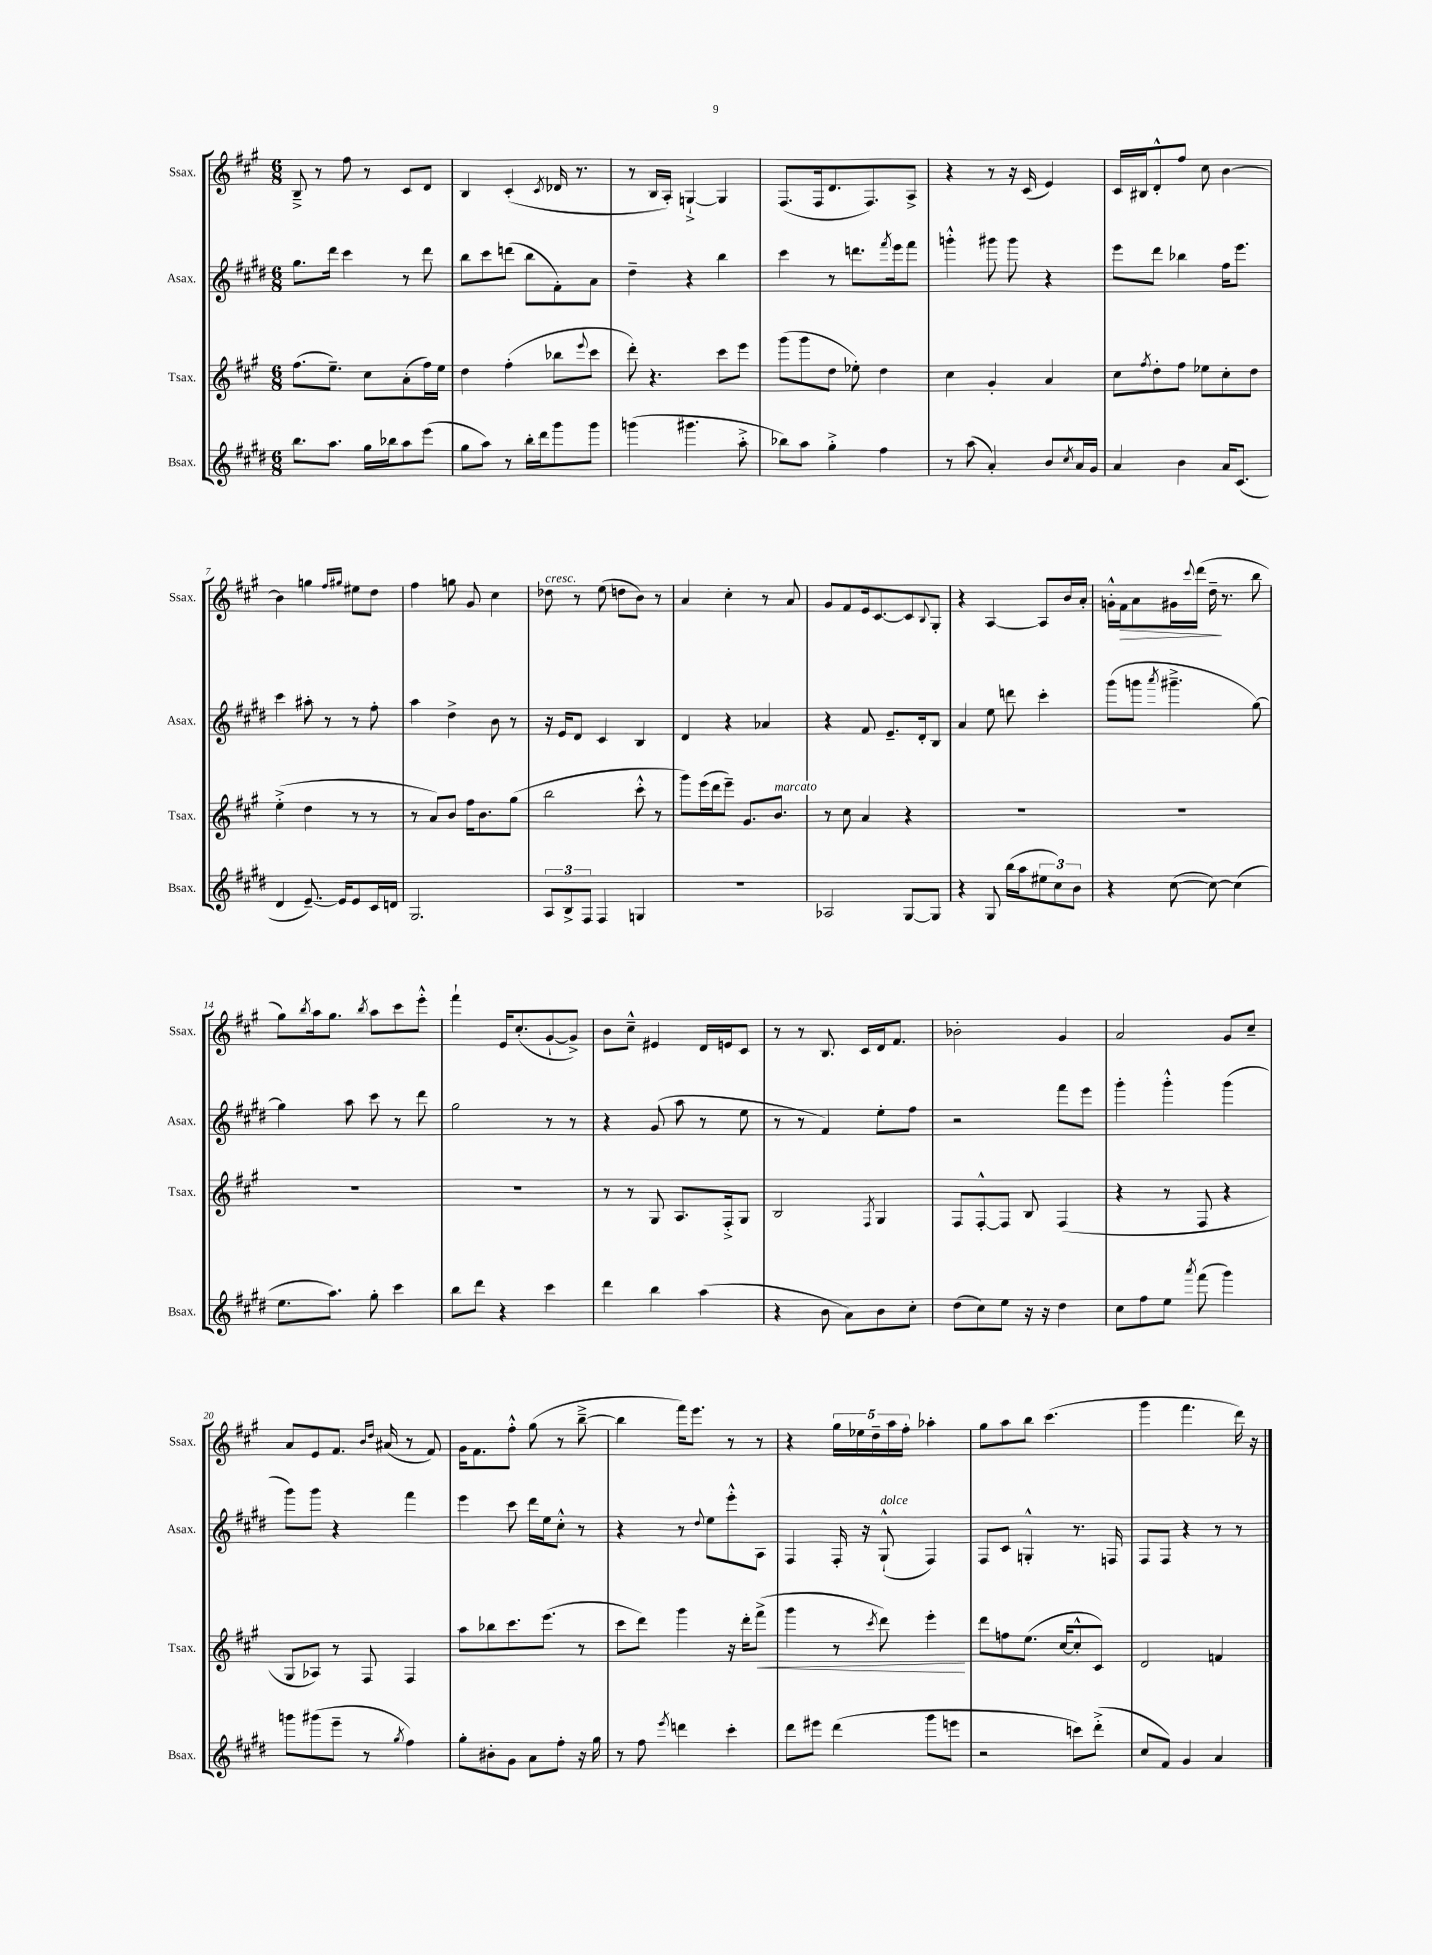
<<
\new StaffGroup <<
\new Staff = "s0" \with { instrumentName = "Ssax." shortInstrumentName = "Ssax." } {
    \clef treble \key a \major \numericTimeSignature \time 6/8
    b8---> r8 fis''8 r8 cis'8 d'8 |
    b4 cis'4-.( \acciaccatura { cis'8 } des'16 r8. |
    r8 b16 a16-.) g4~-!-> g4 |
    fis8.( fis16 d'8. fis8.) a8-> |
    r4 r8 r16 cis'16( e'4) |
    cis'16 bis16 d'8-.-^ fis''8 cis''8 b'4~ |
    b'4 g''4 \grace { fis''16 gis''16 } eis''8 d''8 |
    fis''4 g''8 gis'8 cis''4 |
    des''8^\markup { \italic "cresc." } r8 e''8( d''8 b'8) r8 |
    a'4 cis''4-. r8 a'8 |
    gis'8 fis'8 e'16 cis'8.~ cis'8 \appoggiatura { b8 } gis8-. |
    r4 a4~ a8 b'16 a'16-. |
    g'16-.-^ fis'16\> a'8 gis'16 \appoggiatura { cis'''8 } d'''16( d''16--\! r8. b''8 |
    gis''8) \acciaccatura { b''8 } a''16 gis''8. \acciaccatura { b''8 } a''8 cis'''8 e'''8-.-^ |
    fis'''4-! e'16 cis''8.-.( gis'8~-! gis'8->) |
    b'8 cis''8---^ eis'4 d'16 e'16 cis'8 |
    r8 r8 b8. cis'16 d'16 fis'8. |
    bes'2-. gis'4 |
    a'2 gis'8 cis''8-- |
    a'8 e'8 fis'8. \grace { b'16 d''16 } ais'16( r8 fis'8) |
    gis'16 fis'8. fis''8-.-^ gis''8( r8 b''8~---> |
    b''4 fis'''16) e'''8. r8 r8 |
    r4 \tuplet 5/4 { gis''16 ees''16 d''16-- a''16 fis''16-. } aes''4-. |
    gis''8 a''8 b''8 cis'''4.( |
    gis'''4 fis'''4. d'''16) r16 \bar "|." |
}
\new Staff = "s1" \with { instrumentName = "Asax." shortInstrumentName = "Asax." } {
    \clef treble \key e \major \numericTimeSignature \time 6/8
    gis''8. dis'''16 cis'''4 r8 dis'''8 |
    b''8 cis'''8 d'''8( b''8 fis'8-.) a'8 |
    dis''4-- r4 b''4 |
    cis'''4 r8 d'''8. \acciaccatura { fis'''8 } e'''16 fis'''8 |
    g'''4-.-^ gis'''8 gis'''8 r4 |
    e'''8 dis'''8 bes''4 fis''16 e'''8. |
    cis'''4 ais''8-. r8 r8 fis''8-. |
    a''4 dis''4-> b'8 r8 |
    r16 e'16 dis'8 cis'4 b4 |
    dis'4 r4 aes'4 |
    r4 fis'8 e'8.-- dis'16-. b8 |
    a'4 e''8 d'''8 cis'''4-. |
    gis'''8( g'''8 \acciaccatura { a'''8 } gis'''4.---> gis''8~) |
    gis''4 a''8 cis'''8 r8 dis'''8 |
    gis''2 r8 r8 |
    r4 gis'8( a''8 r8 e''8 |
    r8 r8 fis'4) e''8-. fis''8 |
    r2 fis'''8 e'''8 |
    gis'''4-. gis'''4-.-^ gis'''4( |
    gis'''8) gis'''8 r4 fis'''4 |
    e'''4 cis'''8 dis'''16 e''16 cis''8-.-^ r8 |
    r4 r8 \appoggiatura { dis''8 } e''8 e'''8-.-^ a8 |
    fis4 fis16-. r16 gis8-!-^^\markup { \italic "dolce" }( fis4) |
    fis8 cis'8 g4-.-^ r8. f16 |
    fis8 fis8 r4 r8 r8 \bar "|." |
}
\new Staff = "s2" \with { instrumentName = "Tsax." shortInstrumentName = "Tsax." } {
    \clef treble \key a \major \numericTimeSignature \time 6/8
    fis''8.( e''8.--) cis''8 a'8-.( fis''16) e''16 |
    d''4 fis''4-.( bes''8 \appoggiatura { e'''8 } cis'''8 |
    d'''8-.) r4. cis'''8 e'''8 |
    gis'''8( gis'''8 d''8 ees''8-.) d''4 |
    cis''4 gis'4-. a'4 |
    cis''8 \acciaccatura { fis''8 } d''8-. fis''8 ees''8 cis''8-. d''8 |
    e''4-.->( d''4 r8 r8 |
    r8 a'8) b'8 fis''16 b'8. gis''8( |
    b''2 cis'''8-.-^ r8 |
    gis'''8) e'''16( d'''16 e'''8--) gis'8. b'8.^\markup { \italic "marcato" } |
    r8 cis''8 a'4 r4 |
    R2. |
    R2. |
    R2. |
    R2. |
    r8 r8 gis8 a8. fis16-.-> gis8 |
    b2 \acciaccatura { fis8 } gis4 |
    fis8 fis8~-.-^ fis8 b8 fis4( |
    r4 r8 fis8 r4 |
    gis8 aes8) r8 fis8 fis4 |
    a''8 bes''8 cis'''8. e'''8.( r8 |
    cis'''8 d'''8) gis'''4 r16 d'''16-. fis'''8->\<( |
    gis'''4 r8 \acciaccatura { cis'''8 } d'''8) e'''4-.\! |
    d'''8 f''8 e''8.( cis''16~ cis''8-.-^ cis'8) |
    d'2 f'4 \bar "|." |
}
\new Staff = "s3" \with { instrumentName = "Bsax." shortInstrumentName = "Bsax." } {
    \clef treble \key e \major \numericTimeSignature \time 6/8
    b''8. a''8. gis''16 bes''16 a''8 e'''8( |
    gis''8 a''8) r8 b''16-. dis'''16 gis'''8 gis'''8 |
    g'''4( gis'''4. a''8-.-> |
    bes''8) a''8 gis''4-.-> fis''4 |
    r8 a''8( a'4-.) b'8 \acciaccatura { cis''8 } a'16 gis'16 |
    a'4 b'4 a'16 cis'8.( |
    dis'4 e'8.~--) e'16 e'8 cis'16 d'16 |
    gis2. |
    \tuplet 3/2 { a8 b8-> fis8 } fis4 g4 |
    r2. |
    aes2 gis8~ gis8 |
    r4 gis8 b''16( a''16 \tuplet 3/2 { eis''8 cis''8) b'8 } |
    r4 cis''8~( cis''8~) cis''4( |
    e''8. a''8.) gis''8-. cis'''4 |
    b''8 dis'''8 r4 cis'''4 |
    dis'''4 b''4 a''4( |
    r4 b'8 a'8) b'8 cis''8-. |
    dis''8( cis''8) e''8 r16 r16 dis''4 |
    cis''8 fis''8 e''8 \acciaccatura { a'''8 } fis'''8( gis'''4) |
    g'''8 gis'''8( e'''8-- r8 \acciaccatura { gis''8 } fis''4) |
    gis''8-. bis'8-. gis'8 a'8 fis''8-. r16 gis''16 |
    r8 fis''8 \acciaccatura { e'''8 } d'''4 cis'''4-. |
    dis'''8 eis'''8 dis'''4( gis'''8 e'''8 |
    r2 c'''8) dis'''8-.->( |
    cis''8 fis'8) gis'4 a'4 \bar "|." |
}
>>
>>
